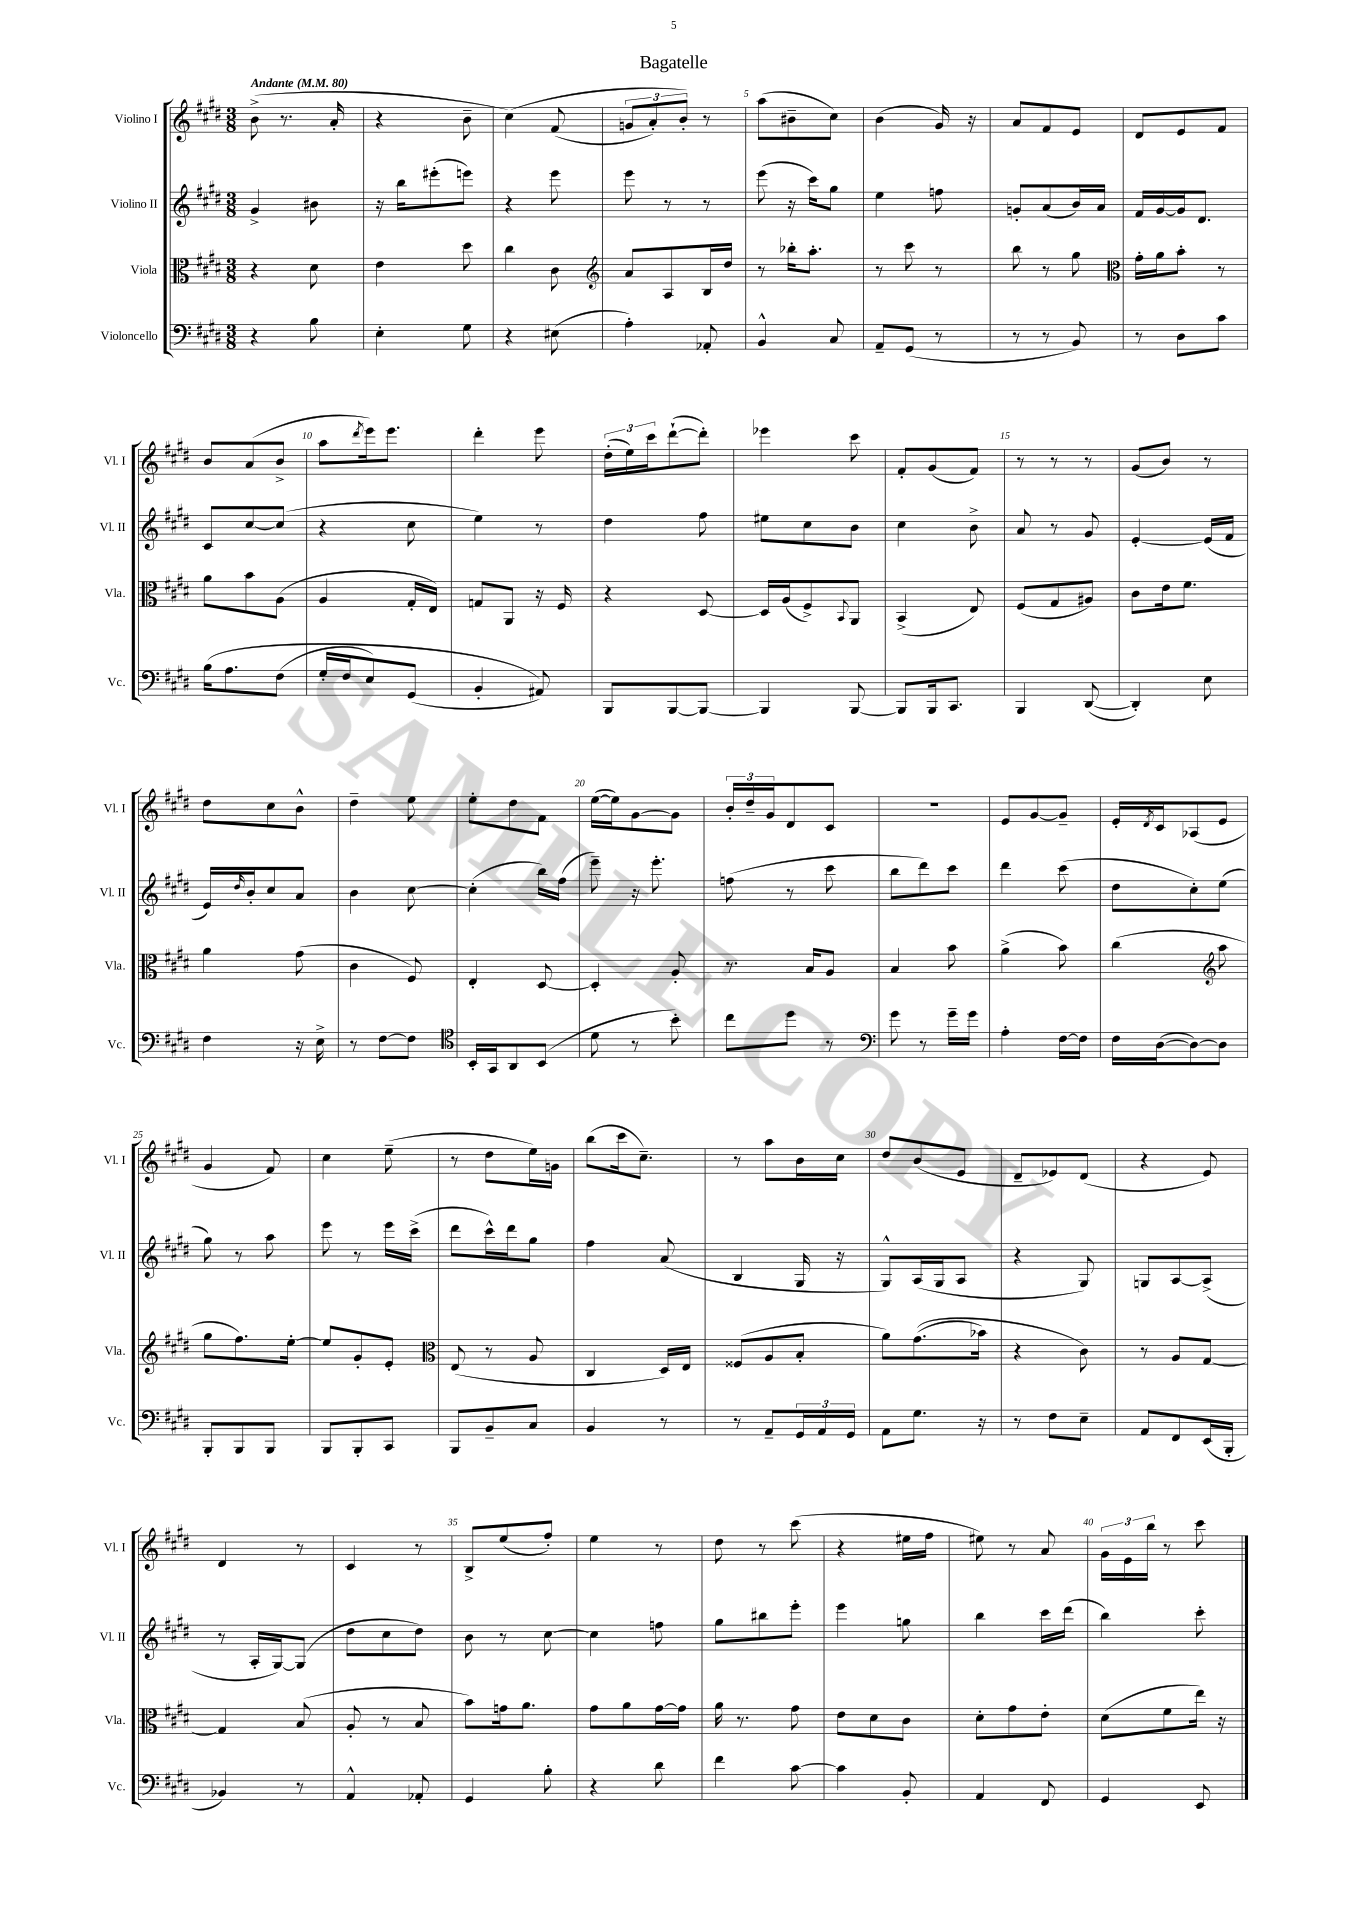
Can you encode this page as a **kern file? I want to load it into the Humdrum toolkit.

**kern	**kern	**kern	**kern
*part4	*part3	*part2	*part1
*staff4	*staff3	*staff2	*staff1
*I"Violoncello	*I"Viola	*I"Violino II	*I"Violino I
*I'Vc.	*I'Vla.	*I'Vl. II	*I'Vl. I
*clefF4	*clefC3	*clefG2	*clefG2
*k[f#c#g#d#]	*k[f#c#g#d#]	*k[f#c#g#d#]	*k[f#c#g#d#]
*M3/8	*M3/8	*M3/8	*M3/8
*MM80	*MM80	*MM80	*MM80
=1	=1	=1	=1
!	!	!	!LO:TX:a:B:t=Andante
4r	4r	4g#^/	(8b^\
.	.	.	8.r
8B\	8d#\	8b#X\	.
.	.	.	16a'/
=2	=2	=2	=2
4E'\	4e\	16r	4r
.	.	16bb\KL	.
.	.	(8eee#X'\	.
8G#\	8dd#\	8eeen\J)	8b~\
=3	=3	=3	=3
4r	4cc#\	4r	(4cc#\)
(8E#X\	8c#\	8eee\	(8f#/
=4	=4	=4	=4
*	*clefG2	*	*
4A'\)	8a/L	8eee\	12gn/L
.	.	.	12a'/)
.	8A/	8r	.
.	.	.	12b'/J)
8AA-X'/	16B/L	8r	8r
.	16dd#/JJ	.	.
=5	=5	=5	=5
4BB^^/	8r	(8eee\	(8aa\L
.	16bb-X'\KL	16r	8b#X~\
.	8.aa'\J	16ccc#\KL)	.
8C#/	.	8gg#\J	8cc#\J)
=6	=6	=6	=6
8AA~/L	8r	4ee\	(4b\
(8GG#/J	8ccc#\	.	.
8r	8r	8ffn\	16g#/)
.	.	.	16r
=7	=7	=7	=7
8r	8bb\	8gn'/L	8a/L
8r	8r	(8a/	8f#/
8BB/)	8gg#\	16b/L)	8e/J
.	.	16a/JJ	.
=8	=8	=8	=8
*	*clefC3	*	*
8r	16g#'\LL	16f#/LL	8d#/L
.	16a\J	[16g#/	.
8D#\L	8b'\J	16g#/J]	8e/
.	.	8.d#/J	.
8c#\J	8r	.	8f#/J
!!LO:LB:g=z
=9	=9	=9	=9
(16B\KL	8a\L	8c#/L	8b/L
8.A\	.	.	.
.	8b\	[8cc#/	(8a/
(8F#\J	(8A\J	(8cc#/J]	8b^/J
=10	=10	=10	=10
16G#'/LL	4A/	4r	8aa\L
16F#/J	.	.	.
.	.	.	8qddd#/
8E/)	.	.	16eee\k)
.	.	.	8.eee\J
(8GG#/J	16G#'/LL	8cc#\	.
.	16E/JJ)	.	.
=11	=11	=11	=11
4BB'/	8Gn/L	4ee\)	4ddd#'\
.	8AA/J	.	.
8AA#X/))	16r	8r	8eee\
.	16F#/	.	.
=12	=12	=12	=12
8BBB/L	4r	4dd#\	(24dd#'\LL
.	.	.	24ee\)
.	.	.	24ccc#\J
[8BBB/	.	.	([8ddd#`\
8BBB/J_	[8D#/	8ff#\	8ddd#'\J])
=13	=13	=13	=13
4BBB/]	16D#/LL]	8ee#X\L	4eee-X\
.	(16A/J	.	.
.	8F#^/)	8cc#\	.
.	8qqBB/	.	.
[8BBB/	8AA/J	8b\J	8ccc#\
=14	=14	=14	=14
8BBB/L]	(4BB^/	4cc#\	8f#'/L
16BBB/k	.	.	(8g#/
8.CC#/J	.	.	.
.	8E/)	8b^\	8f#/J)
=15	=15	=15	=15
4BBB/	(8F#/L	8a/	8r
.	8G#/	8r	8r
([8DD#/	8A#X/J)	8g#/	8r
=16	=16	=16	=16
4DD#'/])	8c#\L	[4e'/	(8g#/L
.	16e\k	.	8b/J)
.	8.f#\J	.	.
8E\	.	(16e/LL]	8r
.	.	16f#/JJ	.
!!LO:LB:g=z
=17	=17	=17	=17
4F#\	4a\	16e/LL)	8dd#\L
.	.	16qqdd#/	.
.	.	16b'/J	.
.	.	8cc#/	8cc#\
16r	(8g#\	8a/J	8b^^\J
16E^\	.	.	.
=18	=18	=18	=18
8r	4c#\	4b\	4dd#~\
[8F#\L	.	.	.
8F#\J]	8F#/)	[8cc#\	8ee\
=19	=19	=19	=19
*clefC4	*	*	*
16BB'/LL	4E'/	(4cc#'\]	8ee'\L
16GG#/J	.	.	.
8AA/	.	.	8dd#\
(8BB/J	[8D#/	16bb\LL)	8f#\J
.	.	(16ff#\JJ	.
=20	=20	=20	=20
8d#\	4D#'/]	8eee~\)	([16ee\LL
.	.	.	16ee\J])
8r	.	16r	[8g#\
.	.	8.eee'\	.
8b'\)	8A'/	.	8g#\J]
=21	=21	=21	=21
8cc#\L	8.r	(8ffn\	24b'/LL
.	.	.	24dd#~/
.	.	.	24g#/J
8dd#\J	.	8r	8d#/
.	16B/KL	.	.
8r	8A/J	8ccc#\	8c#/J
=22	=22	=22	=22
*clefF4	*	*	*
8g#\	4B/	8bb\L	4.r
8r	.	8ddd#\)	.
16g#~\LL	8b\	8ccc#\J	.
16g#\JJ	.	.	.
=23	=23	=23	=23
4A'\	(4a^\	4ddd#\	8e/L
.	.	.	[8g#/
[16F#\LL	8b\)	(8ccc#\	8g#~/J]
16F#\JJ]	.	.	.
=24	=24	=24	=24
16F#\LL	(4cc#\	8dd#\L	16e'/LL
.	.	.	8qd#/
([16D#\J	.	.	16c#/J
8D#\_)	.	8cc#'\)	(8A-X/
*	*clefG2	*	*
8D#\J]	8aa\	(8ee\J	8e/J
!!LO:LB:g=z
=25	=25	=25	=25
8BBB'/L	8gg#\L	8gg#\)	4g#/
8BBB/	8.ff#\)	8r	.
8BBB/J	.	8aa\	8f#/)
.	[16ee'\Jk	.	.
=26	=26	=26	=26
8BBB/L	8ee/L]	8eee\	4cc#\
8BBB'/	8g#'/	8r	.
8CC#/J	8e'/J	16eee\LL	(8ee~\
.	.	(16ccc#^\JJ	.
=27	=27	=27	=27
*	*clefC3	*	*
8BBB/L	(8E/	8ddd#\L	8r
8BB~/	8r	16ccc#^^\L)	8dd#\L
.	.	16ddd#\J	.
8C#/J	8A/	8gg#\J	16ee\L)
.	.	.	16gn\JJ
=28	=28	=28	=28
4BB/	4C#/	4ff#\	(8bb\L
.	.	.	16ccc#\k
.	.	.	8.cc#~\J)
8r	16D#/LL)	(8a/	.
.	16E/JJ	.	.
=29	=29	=29	=29
8r	(8F##X/L	4B/	8r
8AA~/L	8A/	.	8aa\L
24GG#/L	8B'/J	16G#/	16b\L
24AA/	.	.	.
.	.	16r	16cc#\JJ
24GG#/JJ	.	.	.
=30	=30	=30	=30
8AA\L	8a\L)	8G#^^/L)	8dd#/L
8.G#\J	((8.g#\	(16A/L	(8b/
.	.	16G#/J	.
.	.	8A/J	8e/J
16r	16b-X\Jk)	.	.
=31	=31	=31	=31
8r	4r	4r	8d#~/L
8F#\L	.	.	8e-X/)
8E~\J	8c#\)	8G#/)	(8d#/J
=32	=32	=32	=32
8AA/L	8r	8Gn/L	4r
8FF#/	8A/L	[8A/	.
(16EE/L	[8G#/J	(8A^/J]	8e/)
16BBB'/JJ	.	.	.
!!LO:LB:g=z
=33	=33	=33	=33
4BB-X/)	4G#/]	8r	4d#/
.	.	16A'/LL	.
.	.	[16G#/J)	.
8r	(8B/	(8G#/J]	8r
=34	=34	=34	=34
4AA^^/	8A'/	8dd#\L	4c#/
.	8r	8cc#\	.
8AA-X'/	8B/	8dd#\J)	8r
=35	=35	=35	=35
4GG#/	8b\L)	8b\	8B^/L
.	16gn\k	8r	(8ee/
.	8.a\J	.	.
8B'\	.	[8cc#\	8ff#'/J)
=36	=36	=36	=36
4r	8g#\L	4cc#\]	4ee\
.	8a\	.	.
8d#\	[16g#\L	8ffn\	8r
.	16g#\JJ]	.	.
=37	=37	=37	=37
4f#\	16a\	8gg#\L	8dd#\
.	8.r	.	.
.	.	8bb#X\	8r
[8c#\	8g#\	8eee'\J	(8ccc#\
=38	=38	=38	=38
4c#\]	8e\L	4eee\	4r
.	8d#\	.	.
8BB'/	8c#\J	8ggn\	16ee#X\LL
.	.	.	16ff#\JJ
=39	=39	=39	=39
4AA/	8d#'\L	4bb\	8ee#X\)
.	8g#\	.	8r
8FF#/	8e'\J	16ccc#\LL	8a/
.	.	(16ddd#\JJ	.
=40	=40	=40	=40
4GG#/	(8d#\L	4bb\)	24g#\LL
.	.	.	24e\
.	.	.	24bb\JJ
.	8f#\	.	8r
8EE/	16ee\Jk)	8ccc#'\	8ccc#\
.	16r	.	.
==	==	==	==
*-	*-	*-	*-
